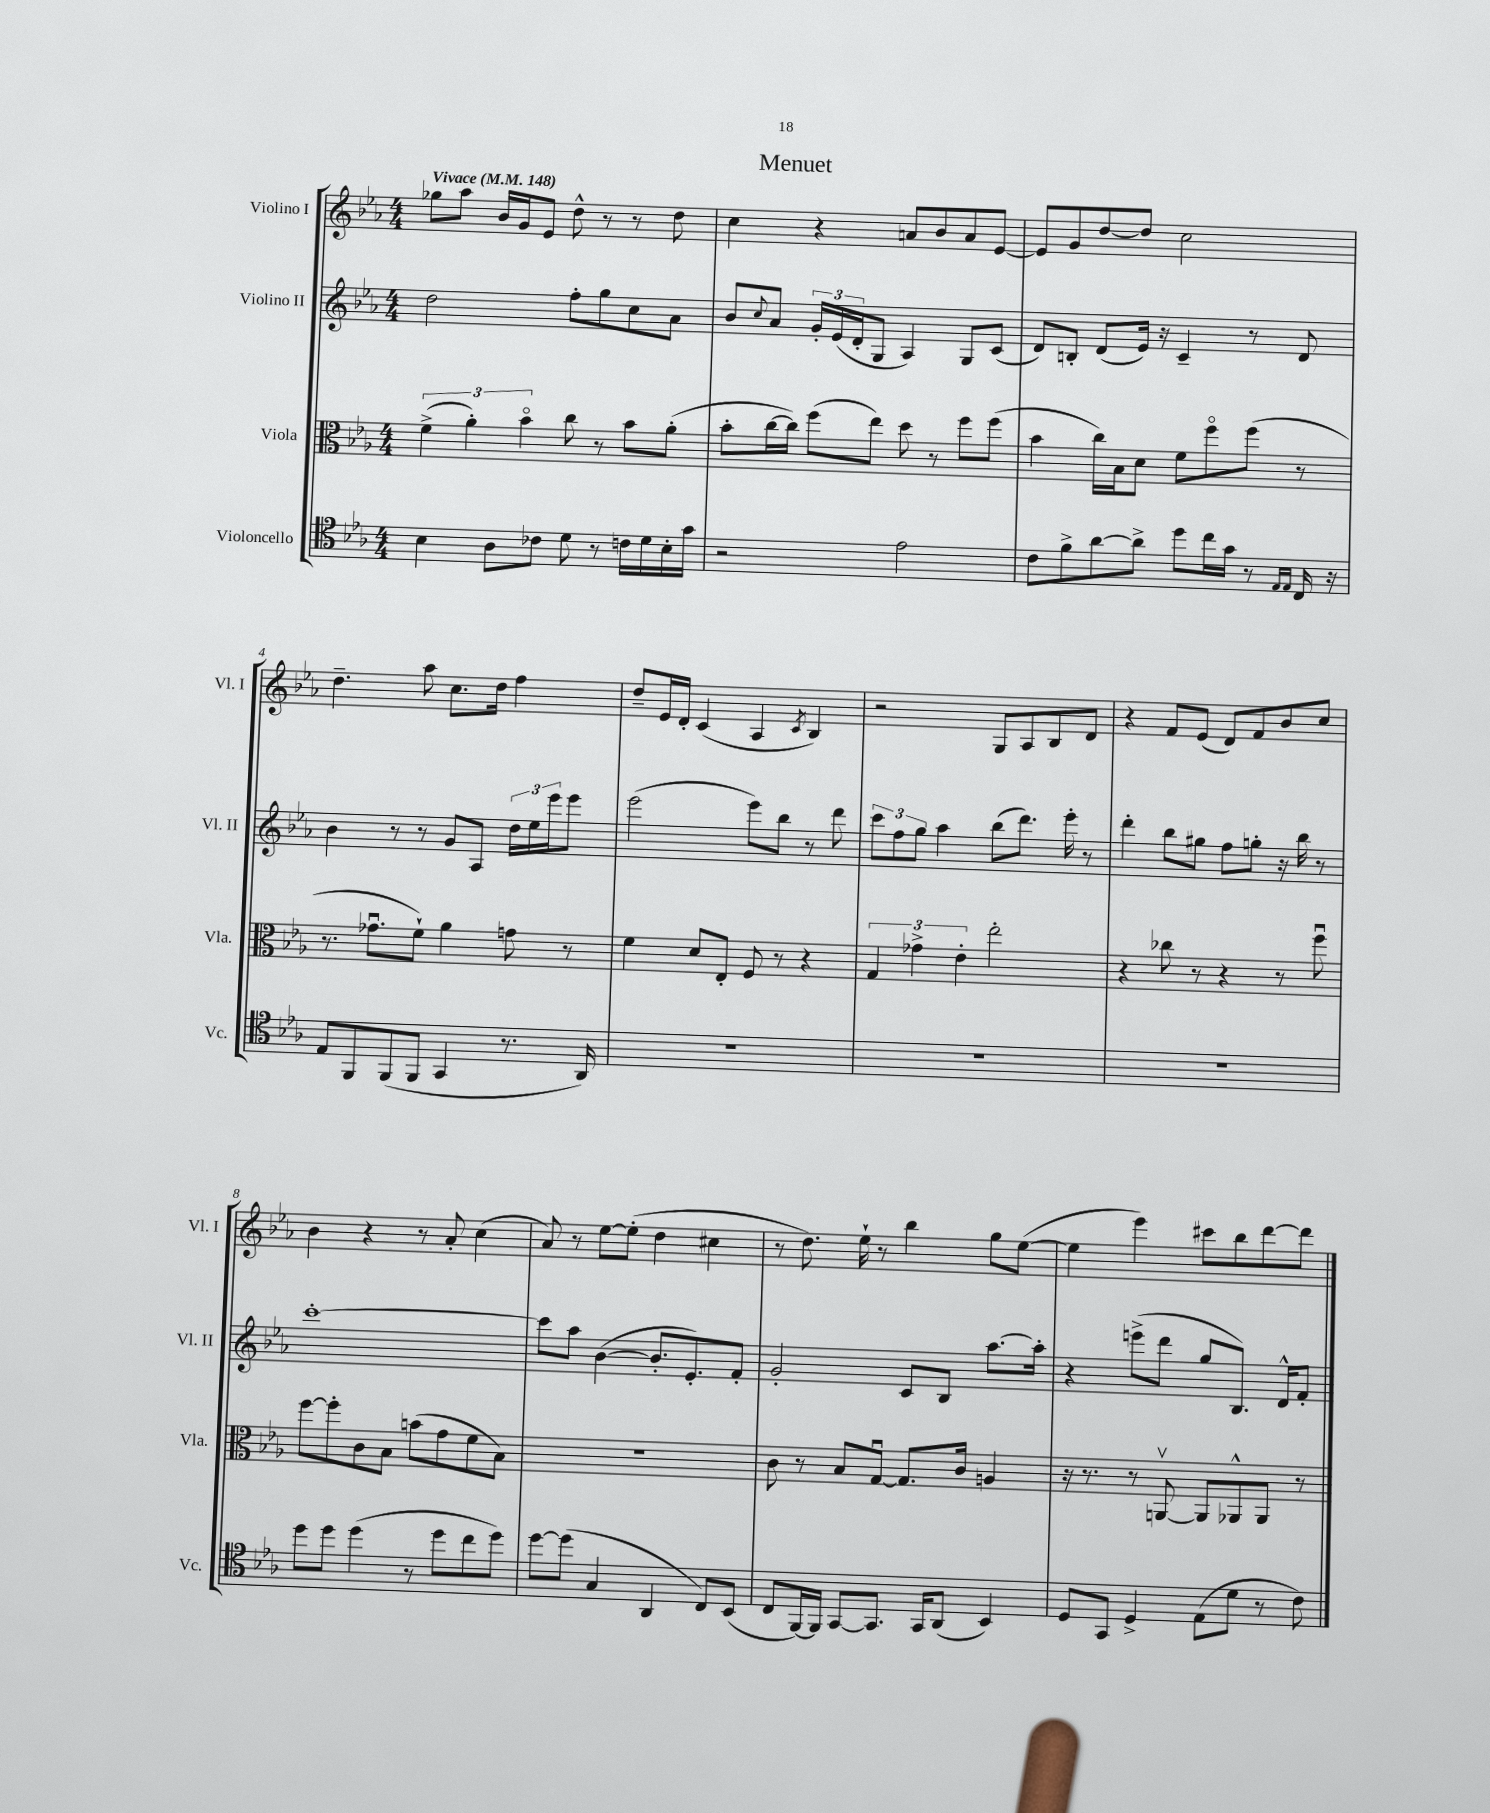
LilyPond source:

\header { title = "Menuet" }
<<
\new StaffGroup <<
\new Staff = "s0" \with { instrumentName = "Violino I" shortInstrumentName = "Vl. I" } {
    \clef treble \key ees \major \numericTimeSignature \time 4/4 \tempo "Vivace" 4 = 148
    ges''8 aes''8 bes'16 g'16 ees'8 d''8-^ r8 r8 d''8 |
    c''4 r4 a'8 bes'8 a'8 ees'8~ |
    ees'8 g'8 d''8~ d''8 c''2 |
    d''4.-- aes''8 c''8. d''16 f''4 |
    d''8-- ees'16 d'16-. c'4( aes4 \acciaccatura { c'8 } bes4) |
    r2 g8 aes8 bes8 d'8 |
    r4 f'8 ees'8( d'8) f'8 bes'8 c''8 |
    bes'4 r4 r8 aes'8-. c''4( |
    aes'8) r8 ees''8~ ees''8-.( d''4 cis''4 |
    r8 d''8.) ees''16-! r8 bes''4 g''8 ees''8~( |
    ees''4 ees'''4) cis'''8 bes''8 d'''8~ d'''8 \bar "|." |
}
\new Staff = "s1" \with { instrumentName = "Violino II" shortInstrumentName = "Vl. II" } {
    \clef treble \key ees \major \numericTimeSignature \time 4/4
    d''2 f''8-. g''8 c''8 aes'8 |
    bes'8 \appoggiatura { c''8 } aes'8 \tuplet 3/2 { g'16-. ees'16( d'16-. } g8 aes4) g8 c'8( |
    d'8) b8-. d'8( ees'16) r16 c'4-- r8 d'8 |
    bes'4 r8 r8 g'8 aes8 \tuplet 3/2 { d''16 ees''16 ees'''16 } ees'''8 |
    ees'''2( ees'''8) bes''8 r8 d'''8 |
    \tuplet 3/2 { c'''8 f''8 g''8 } aes''4 bes''8( d'''8.) ees'''16-. r8 |
    d'''4-. bes''8 gis''8 f''8 g''8-. r16 bes''16 r8 |
    c'''1~-. |
    c'''8 aes''8 bes'4~( bes'8.-. ees'8.-.) f'8-. |
    g'2-. c'8 bes8 aes''8.~ aes''16-. |
    r4 e'''8->( d'''8 g''8 bes8.) d'16-^ f'8-. \bar "|." |
}
\new Staff = "s2" \with { instrumentName = "Viola" shortInstrumentName = "Vla." } {
    \clef alto \key ees \major \numericTimeSignature \time 4/4
    \tuplet 3/2 { f'4->( aes'4-.) bes'4\flageolet } c''8 r8 bes'8 aes'8-.( |
    bes'8-. c''16~ c''16) f''8( ees''8) d''8 r8 f''8 f''8( |
    bes'4 c''16) bes16 d'8 f'8 f''8\flageolet f''8( r8 |
    r8. ges'8.\downbow f'8-!) aes'4 g'8 r8 |
    f'4 d'8 ees8-. f8 r8 r4 |
    \tuplet 3/2 { g4 ges'4-> ees'4-. } ees''2-. |
    r4 ces''8 r8 r4 r8 f''8\downbow |
    f''8~ f''8-. c'8 bes8 b'8( g'8 f'8 bes8) |
    R1 |
    c'8 r8 bes8 g8~\downbow g8. c'16 a4 |
    r16 r8. r8 a,8~\upbow a,8 aes,8-^ aes,8 r8 \bar "|." |
}
\new Staff = "s3" \with { instrumentName = "Violoncello" shortInstrumentName = "Vc." } {
    \clef tenor \key ees \major \numericTimeSignature \time 4/4
    bes4 aes8 ces'8 d'8 r8 c'16 d'16 bes16-. g'16 |
    r2 ees'2 |
    c'8 f'8-> aes'8~ aes'8-> d''8 c''16 g'16 r8 \grace { ees16 ees16 } c16 r16 |
    ees8 f,8 f,8( f,8 g,4 r8. aes,16) |
    R1 |
    R1 |
    R1 |
    d''8 d''8 d''4( r8 d''8 c''8 d''8) |
    d''8~ d''8( g4 aes,4 c8) bes,8( |
    c8 f,16~) f,16 g,8~ g,8. g,16 aes,8( bes,4) |
    d8 g,8 d4-> ees8( d'8 r8 c'8) \bar "|." |
}
>>
>>
